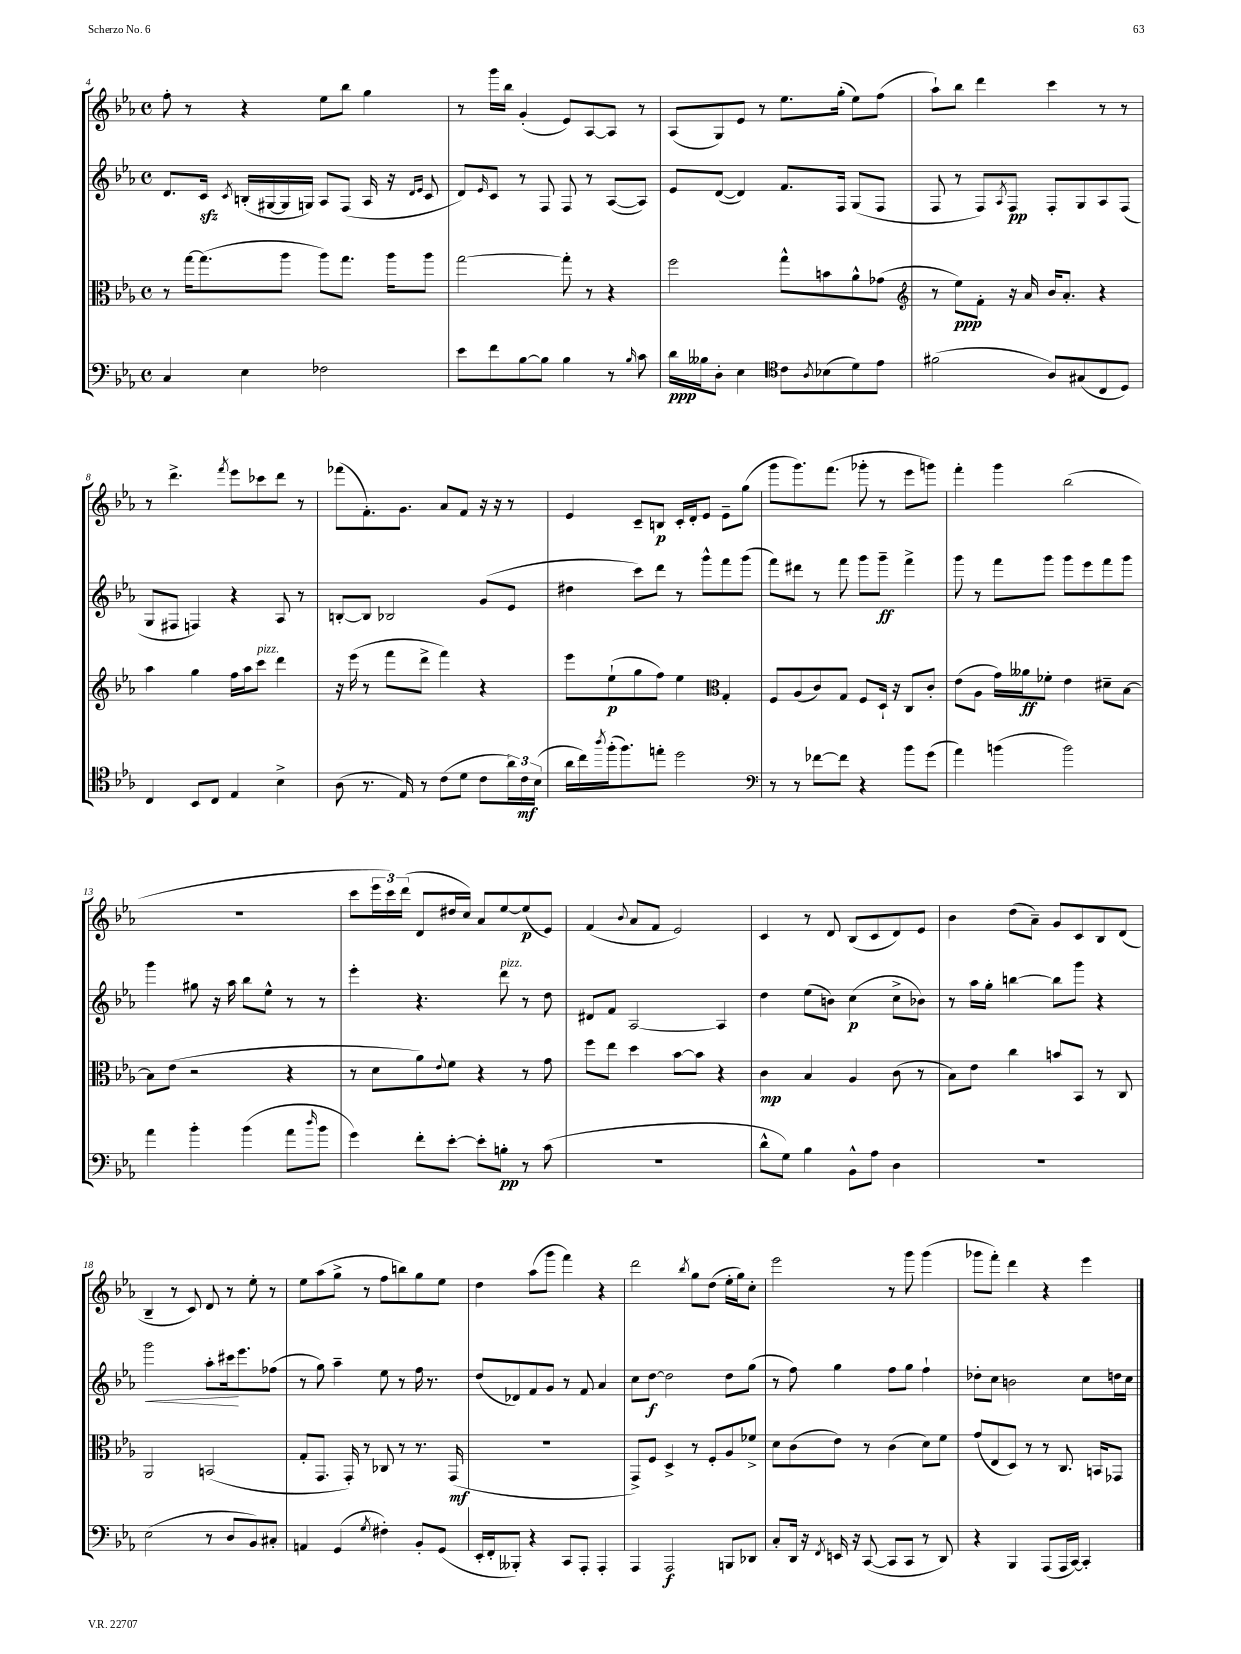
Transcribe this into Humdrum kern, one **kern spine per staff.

**kern	**kern	**kern	**kern
*staff4	*staff3	*staff2	*staff1
*clefF4	*clefC3	*clefG2	*clefG2
*k[b-e-a-]	*k[b-e-a-]	*k[b-e-a-]	*k[b-e-a-]
*M4/4	*M4/4	*M4/4	*M4/4
*met(c)	*met(c)	*met(c)	*met(c)
4C	8r	8.d	8ff'
.	[16gg	.	8r
.	(8.gg]	16c	.
.	.	8qc	.
4E-	.	(16B'	4r
.	.	[16G#	.
.	8aa-	16G#]	.
.	.	16G)	.
2F-	8aa-)	8A-	8ee-
.	8.gg	(8F	8bb-
.	.	16A-	4gg
.	16aa-	16r	.
.	.	16qqd	.
.	.	16qqe-	.
.	8aa-	8c	.
=	=	=	=
8e-	[2gg	8d)	8r
.	.	16qqe-	.
8f	.	8c	16ggg
.	.	.	16bb-
[8B-	.	8r	(4g'
8B-]	.	8F	.
4B-	8gg']	8F	8e-)
.	8r	8r	[8A-
8r	4r	([8A-	8A-]
16qqB-	.	.	.
8c	.	8A-])	8r
=	=	=	=
16d	2ff	8e-	(8A-
16B--	.	.	.
8D'	.	([8d	8G)
4E-	.	4d])	8e-
.	.	.	8r
*clefC4	*	*	*
8c	8gg^^	8.f	8.ee-
8qA-	.	.	.
(8B-	8b	.	.
.	.	16F	(16gg'
8d)	8a-^^	(8G	8ee-)
8e-	(8g-	8F	(8ff
=	=	=	=
*	*clefG2	*	*
(2f#	8r	8F	8aa-`)
.	8ee-)	8r	8bb-
.	8f'	8F)	4ddd
.	.	8qA-	.
.	16r	8F	.
.	16a-	.	.
8A-)	16b-	8F'	4ccc
.	8.a-'	.	.
(8G#	.	8G	.
8C	4r	8A-	8r
8D)	.	(8F	8r
=	=	=	=
4C	4aa-	8G	8r
.	.	8F#	4.ddd^
8BB-	4gg	4F)	.
8C	.	.	.
.	.	.	8qfff
4E-	16ff	4r	8eee-
.	16aa-	.	.
.	8ccc	.	8ccc-
4B-^	4ddd	8A-	8ddd
.	.	8r	8r
=	=	=	=
(8A-	16r	[8B'	(8fff-
.	(16eee-	.	.
8.r	8r	8B]	8.f')
.	8fff	2B-	.
16E-)	.	.	8.g
8r	8ddd^	.	.
(8c	4fff)	.	8a-
8d	.	.	8f
8c	4r	(8g	16r
.	.	.	16r
24a-)	.	8e-	8r
24c	.	.	.
(24B-	.	.	.
=	=	=	=
16a-	8eee-	4dd#	4e-
16cc)	.	.	.
8qaa-	.	.	.
(16ff'	(8ee-`	.	.
8.ff)	.	.	.
.	8gg	8ccc)	8c~
8ee'	8ff)	8ddd	8B
2dd	4ee-	8r	16c'
.	.	.	16d'
.	.	8ggg^^	8e-
*	*clefC3	*	*
.	4G'	8fff	8e-~
.	.	(8ggg	(8gg
=	=	=	=
*clefF4	*	*	*
8r	8F	8fff)	8ggg
8r	(8A-	8ddd#	8.ggg)
[8f-	8c)	8r	.
.	.	.	(8.fff
8f-]	8G	8fff	.
4r	8F	8ggg	8ggg-'
.	16D`	8ggg~	8r
.	16r	.	.
8b-	8C	4fff^	8eee-
(8g	8c'	.	8ggg)
=	=	=	=
4a-)	(8e-	8ggg	4fff'
.	8A-	8r	.
(4b	16g)	8fff	4ggg
.	16a--	.	.
.	8f-'	8ggg	.
2b)	4e-	8ggg	(2bb-
.	.	8eee-	.
.	8d#~	8fff	.
.	[8B-	8ggg	.
=	=	=	=
4a-	8B-]	4ggg	1r
.	(8e-	.	.
4b-'	2r	8gg#	.
.	.	16r	.
.	.	16aa-	.
(4b-	.	8bb-	.
.	.	8ee-^^	.
8a-	4r	8r	.
16qqdd	.	.	.
8b-	.	8r	.
=	=	=	=
4g)	8r	4eee-'	8ccc
.	8d	.	24eee-
.	.	.	24ccc)
.	.	.	(24ddd
8f'	8a-)	4.r	8d
.	8qqe-	.	.
[8e-'	8f	.	16dd#
.	.	.	16cc)
8e-']	4r	.	8a-
8B'	.	8ddd	[8ee-
8r	8r	8r	(8ee-]
(8c	8g	8dd	8e-)
=	=	=	=
1r	8ff	8d#	(4f
.	8ee-	8f	.
.	.	.	8qqb-
.	4dd	[2A-	8a-
.	.	.	8f
.	[8b-	.	2e-)
.	8b-]	.	.
.	4r	4A-]	.
=	=	=	=
8d^^	4c	4dd	4c
8G)	.	.	.
4B-	4B-	(8ee-	8r
.	.	8b)	8d
8BB-^^	4A-	(4cc	(8B-
8A-	.	.	8c
4D	(8c	8cc^	8d)
.	8r	8b-)	8e-
=	=	=	=
1r	8B-)	8r	4b-
.	8e-	16aa-	.
.	.	16gg'	.
.	4cc	[4bb	(8dd
.	.	.	8a-~)
.	8b	8bb]	8g
.	8BB-	8ggg	8c
.	8r	4r	8B-
.	8C	.	(8d
=	=	=	=
(2E-	2AA-	2ggg	4B-~
.	.	.	8r
.	.	.	8c)
8r	(2BB	8aa-'	8d
8D	.	16ccc#	8r
.	.	8.eee-	.
8BB-)	.	.	8ee-'
8C#'	.	(8ff-	8r
=	=	=	=
4AA	8G'	8r	8ee-
.	8.GG	8gg)	(8aa-
(4GG	.	4aa-~	8gg^
.	16GG')	.	.
.	8r	.	8r
8qG	.	.	.
4F#')	8C-	8ee-	8ff
.	8r	8r	8bb)
8BB-'	8.r	16ff	8gg
.	.	8.r	.
(8GG	.	.	8ee-
.	(16GG	.	.
=	=	=	=
16EE-'	1r	(8dd	4dd
16FF'	.	.	.
8BBB--')	.	8d-)	.
4r	.	8f	(8aa-
.	.	8g	8ggg
8CC	.	8r	4fff)
8AAA-'	.	8f	.
4AAA-'	.	4a-	4r
=	=	=	=
4AAA-	8GG^)	8cc	2ddd
.	8F	[8dd	.
2AAA-	4D^	2dd]	.
.	.	.	8qbb-
.	8r	.	8gg
.	8F'	.	(8dd
8BBB	8A-	8dd	16ee-'
.	.	.	16gg)
8DD-	8f-^	(8gg	8cc'
=	=	=	=
8C'	8d	8r	2eee-
16DD	(8c	8ff)	.
16r	.	.	.
8qFF	.	.	.
16EE	8e-)	4gg	.
16r	.	.	.
([8CC	8r	.	.
8CC]	(4c	8ff	8r
8CC	.	8gg	8ggg
8r	8d)	4ff`	(4ggg
8DD)	8f	.	.
=	=	=	=
4r	(8g	8dd-'	8ggg-
.	8E-	8cc	8fff')
4BBB-	8D)	2b	4ddd
.	8r	.	.
(8AAA-	8r	.	4r
16AAA-	8.C	.	.
[16CC)	.	.	.
4CC']	.	8cc	4eee-
.	16BB	.	.
.	8GG-	16dd	.
.	.	16cc	.
==	==	==	==
*-	*-	*-	*-
